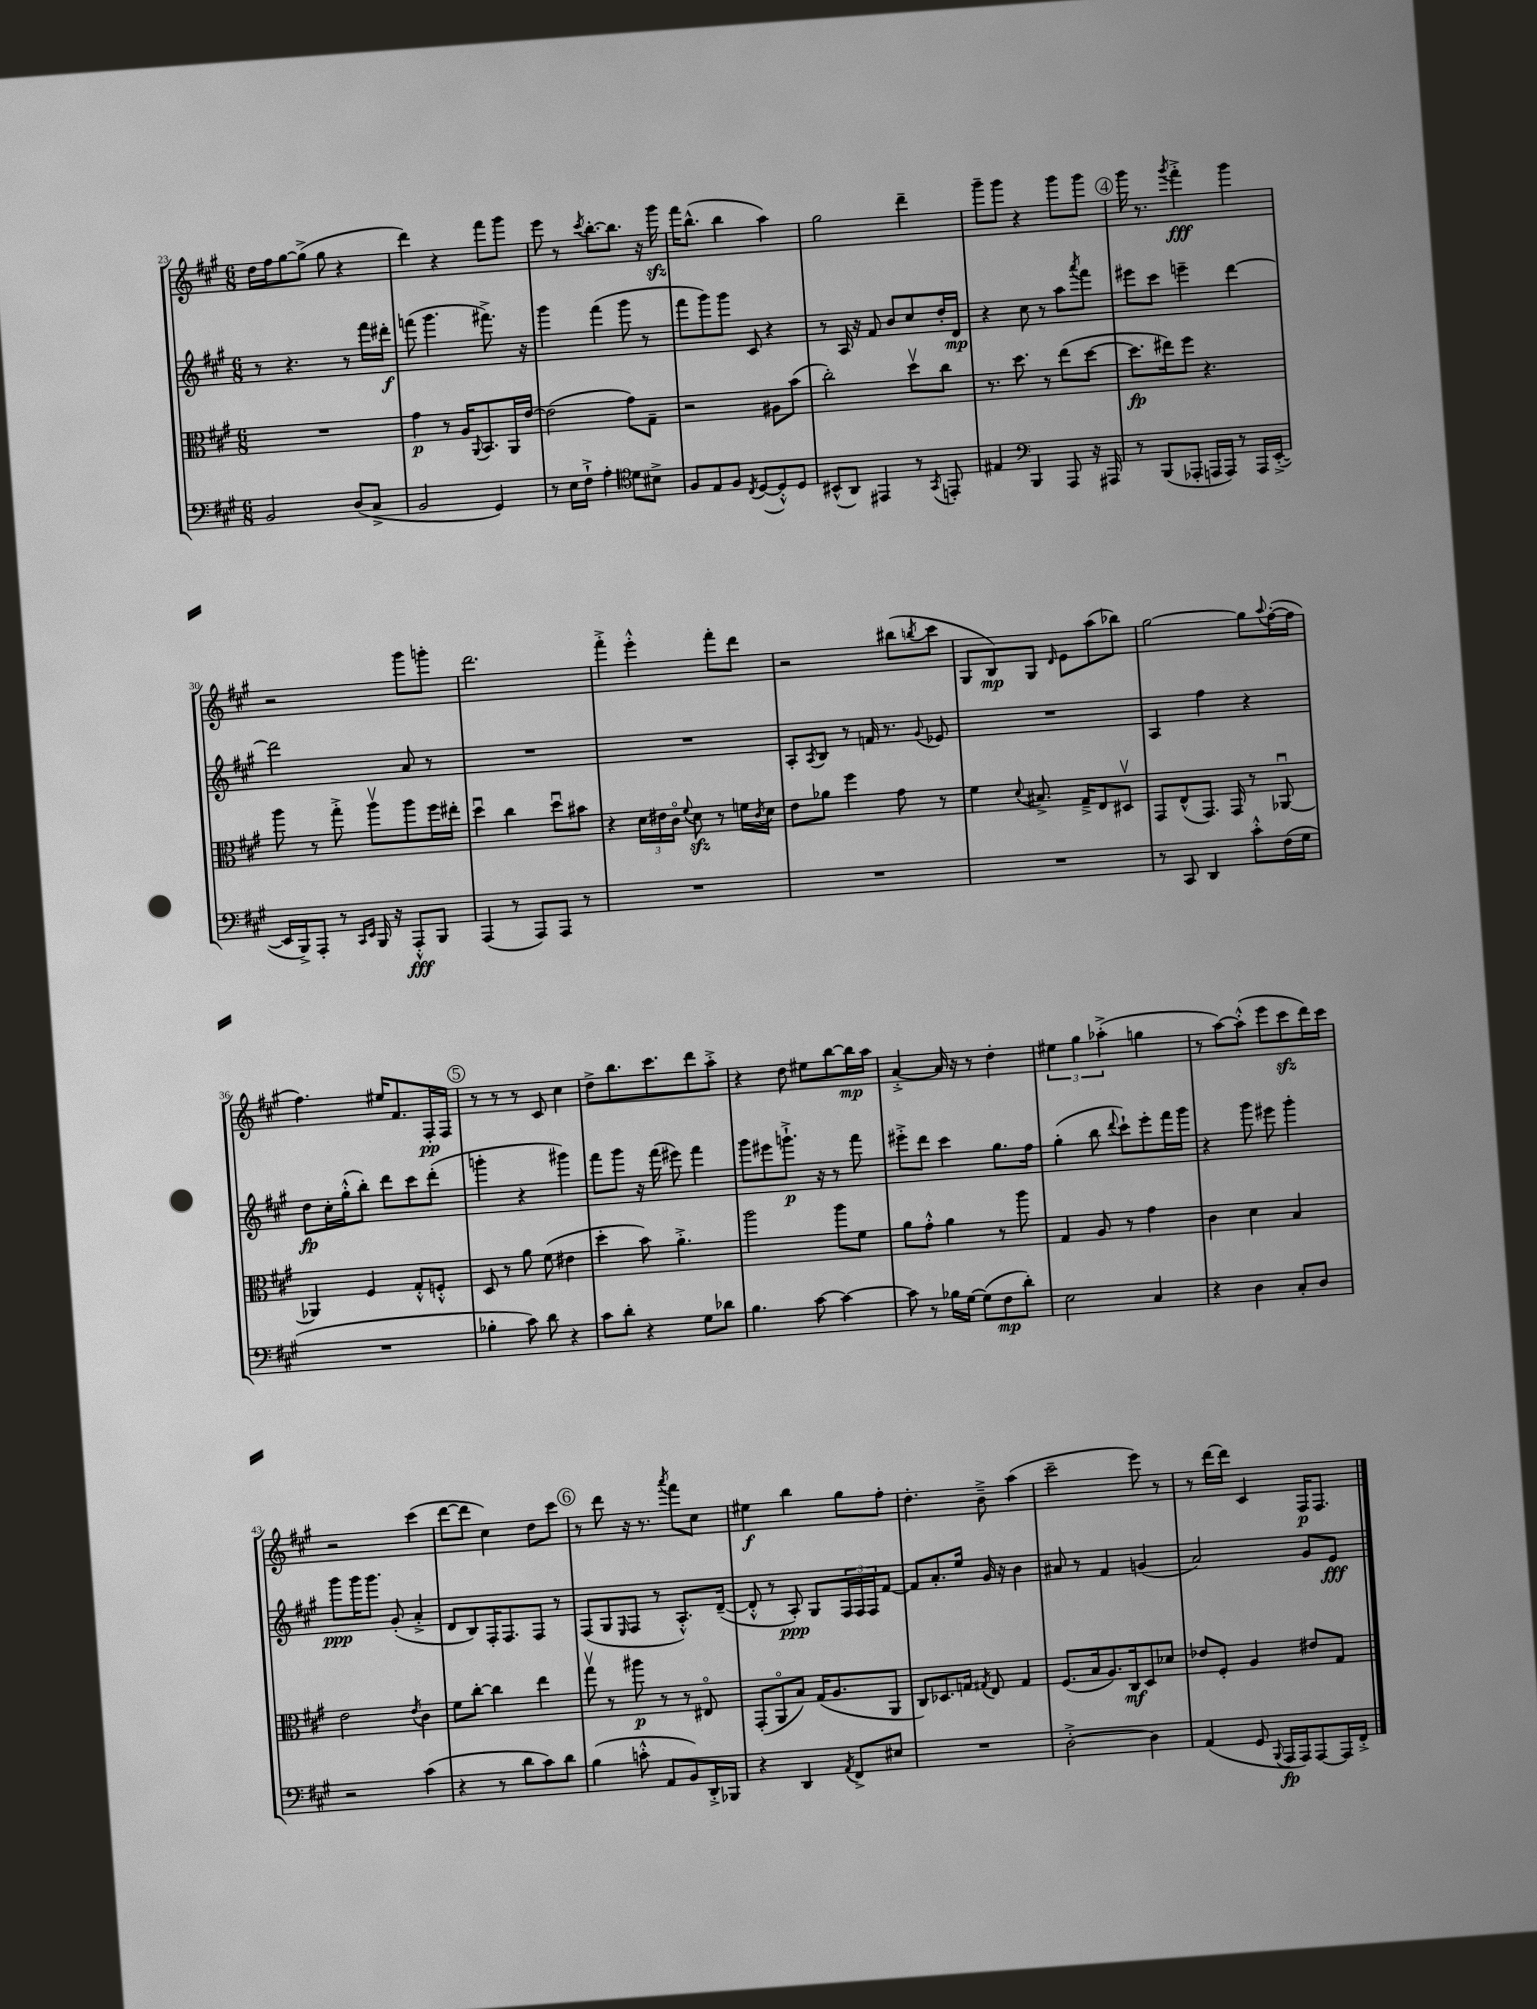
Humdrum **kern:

**kern	**kern	**kern	**kern
*staff4	*staff3	*staff2	*staff1
*clefF4	*clefC3	*clefG2	*clefG2
*k[f#c#g#]	*k[f#c#g#]	*k[f#c#g#]	*k[f#c#g#]
*M6/8	*M6/8	*M6/8	*M6/8
2BB	2.r	8r	16dd
.	.	.	16ff#
.	.	4.r	[8gg#
.	.	.	(8gg#^]
.	.	.	8gg#
(8D	.	8r	4r
8C#^	.	16fff#	.
.	.	16ddd#'	.
=	=	=	=
2BB	4g#	(8fff	4ddd)
.	.	4.ggg#	.
.	8r	.	4r
.	16A	.	.
.	8qqAA	.	.
.	8.BB	.	.
4GG#)	.	8.fff#^)	8fff#
.	16AA	.	8ggg#
.	[16e	16r	.
=	=	=	=
8r	(2e]	4ggg#	8eee
16E	.	.	8r
16F#`^	.	.	.
.	.	.	8qccc#
4A'	.	(4fff#	[8.bb'
.	.	.	8.bb]
*clefC4	*	*	*
8d	8g#)	8ggg#	.
8B#^	8G#~	8r	16r
.	.	.	16ggg#
=	=	=	=
8F#	2r	8fff#	16fff#
.	.	.	(8.bb^^
8E	.	8ggg#)	.
8F#	.	8ggg#	4bb
8qC#	.	.	.
([8D	.	8c#	.
8D'^^])	8A#	4r	4aa)
8D	(8b	.	.
=	=	=	=
(8BB#^^	2cc#')	8r	2gg#
8AA)	.	16A	.
.	.	16r	.
4EE#	.	8f#	.
.	.	8b	.
8r	8ddv	8cc#	4ddd~
8qGG#	.	.	.
8EE'	8cc#	16dd'	.
.	.	16d	.
=	=	=	=
4E#	8.r	4r	8ggg#~
.	.	.	8ggg#
.	8.dd	.	.
*clefF4	*	*	*
4BBB	.	8cc#	4r
.	8r	8r	.
8AAA	(8ee	8aa	8ggg#
.	.	8qaaa	.
16r	[8dd	8fff#	8ggg#
16AAA#	.	.	.
=	=	=	=
8r	8.dd]	8eee#	16ggg#
.	.	.	8.r
(8BBB	.	8ccc#	.
.	16ee#)	.	.
.	.	.	8qggg#
8AAA-'	8ff#	4eee~	4fff#'^
16AAA	4.r	.	.
16AAA)	.	.	.
8r	.	[4ddd	4ggg#
16AAA	.	.	.
([16EE'^	.	.	.
=	=	=	=
16EE]	8aa	2ddd]	2r
16BBB^)	.	.	.
8AAA'	8r	.	.
8r	8gg#'^	.	.
16qqCC#	.	.	.
16qqEE	.	.	.
16BBB	8aav	.	.
16r	.	.	.
8AAA'^^	8aa	8a	8ggg#
8BBB	16ff#	8r	8ggg'
.	16ee#'	.	.
=	=	=	=
(4AAA	4ddu	2.r	2.ddd
8r	4cc#	.	.
8AAA)	.	.	.
8AAA	8ddu	.	.
8r	8b#	.	.
=	=	=	=
2.r	4r	2.r	4fff#'^
.	24d	.	4eee'^^
.	24e#	.	.
.	24c#o	.	.
.	8qqf#	.	.
.	8d	.	.
.	8r	.	8fff#'
.	16f	.	8ddd
.	8qc#	.	.
.	16d	.	.
=	=	=	=
2.r	8e	8A'	2r
.	.	8qA	.
.	8a-	8B	.
.	4ff#	8r	.
.	.	16f	.
.	.	8.r	.
.	8g#	.	(8bb#
.	.	8qqg#	8qbb
.	8r	8e-	8ccc#
=	=	=	=
2.r	4f#	2.r	8G#
.	.	.	8B)
.	8qqd	.	.
.	8.B#^	.	8G#
.	.	.	16qqd
.	.	.	8e
.	16G#~^	.	.
.	8E	.	(8aa
.	8D#v	.	8bb-)
=	=	=	=
8r	8GG#	4A	[2gg#
8CC#	(8E^^	.	.
4DD	8.GG#)	4ff#	.
.	16GG#	.	.
8c#'^^	8r	4r	8gg#]
.	.	.	8qqaa
(16F#	[8AA-u	.	([16ff#'
16G#	.	.	16ff#]
=	=	=	=
2.r	4AA-]	8dd	4.ff#)
.	.	16cc#'	.
.	.	(16gg#'^^	.
.	4F#	8bb')	.
.	.	8ddd	16ee#
.	.	.	8.f#
.	8G#'^^	8ccc#	.
.	8F'^^	(8ddd'	16F#'
.	.	.	16F#
=	=	=	=
4B-'	8D	4ggg'	8r
.	8r	.	8r
8c#)	8a	4r	8r
8d	(8f#	.	8c#
4r	4e#	4ggg#)	4cc#
=	=	=	=
8c#	4dd'	8fff#	8dd^
8d'	.	8ggg#	8.bb
4r	8b)	16r	.
.	.	(16fff#	8.ccc#
.	4.a'^	8eee#)	.
8G#	.	4fff#	8ddd
8d-	.	.	8aa'^
=	=	=	=
4.B	2aa	8ggg#	4r
.	.	8eee#	.
.	.	8.ggg`^	8dd
[8c#	.	.	8ee#
.	.	16r	.
4c#_	8aa	8r	[8bb
.	8f#	8fff#	16bb]
.	.	.	16aa
=	=	=	=
8c#]	8a	8eee#'^	[4a'^
8r	8g#'^^	8ddd	.
16B-	4a	4ccc#	16a]
[16G#	.	.	16r
(8G#]	.	.	8r
8F#	8r	8.gg#	4dd'
8d')	8aa	.	.
.	.	16ff#	.
=	=	=	=
2E	4G#	(4gg#'	6ee#
.	.	.	6gg#
.	8A	8bb	.
.	.	.	(6aa-'^
.	.	8qqddd	.
.	8r	8ccc#`)	.
4C#	4g#	8eee'	4gg
.	.	16fff#	.
.	.	16ggg#	.
=	=	=	=
4r	4c#	4r	8r
.	.	.	[8aa)
4D	4d	8ggg#	(8aa'^^]
.	.	8eee#	8eee
8C#'	4B	4ggg#'	8ccc#
8D	.	.	16ddd)
.	.	.	16ccc#
=	=	=	=
2r	2e	8ggg#	2r
.	.	16ggg#	.
.	.	8.ggg#	.
.	.	(8g#'	.
.	8qe	.	.
(4c#	4c#	4a'^	(4ccc#
=	=	=	=
4r	8f#	8d	[8ddd
.	[8cc#'	8B)	8ddd]
8r	4cc#]	16F#'	4cc#)
.	.	8.F#	.
8d	.	.	.
8c#)	4ee	8F#	8dd
8d	.	8r	8ccc#
=	=	=	=
(4B	8gg#v	(8F#	8r
.	8r	8G#	8ddd
.	.	16qqE	.
8c'^^	8aa#	8F#	16r
.	.	.	8.r
8AA	8r	8r	.
.	.	.	8qaaa
8BB)	8r	8.A'^^)	8fff#
16DD'^	8E#o	.	8cc#
16BBB-	.	([16d~	.
=	=	=	=
4r	(8GG#'	8d'^^]	4ee#
.	8AAo	8r	.
4DD	8B)	8A')	4bb
.	(16G#	8G#	.
.	8.A	.	.
8qAA	.	.	.
8FF#^	.	24F#	8gg#
.	.	24F#	.
.	.	24F#	.
8E#	8AA	[8f#	8ff#'
=	=	=	=
2.r	8C#)	8f#]	4.dd'
.	8.D-	8.a'	.
.	16G	16ee	.
.	8qG#	.	.
.	8E	16g#	8b~^
.	.	16r	.
.	4G#	4b	(4aa
=	=	=	=
[2D'^	(8.F#	8a#	2ccc#~
.	.	8r	.
.	16B	.	.
.	8.A)	4f#	.
.	16C#	.	.
4D]	8D	(4g	8eee)
.	8d-	.	8r
=	=	=	=
(4AA	8e-	2a)	8r
.	8F#'	.	[16ddd
.	.	.	16ddd]
8GG#	4A	.	4c#
8qqBBB	.	.	.
16AAA	.	.	.
16AAA)	.	.	.
[8AAA	8e#	8g#	16F#
.	.	.	8.F#
16AAA]	8G#	8e	.
16FF#'^	.	.	.
==	==	==	==
*-	*-	*-	*-
